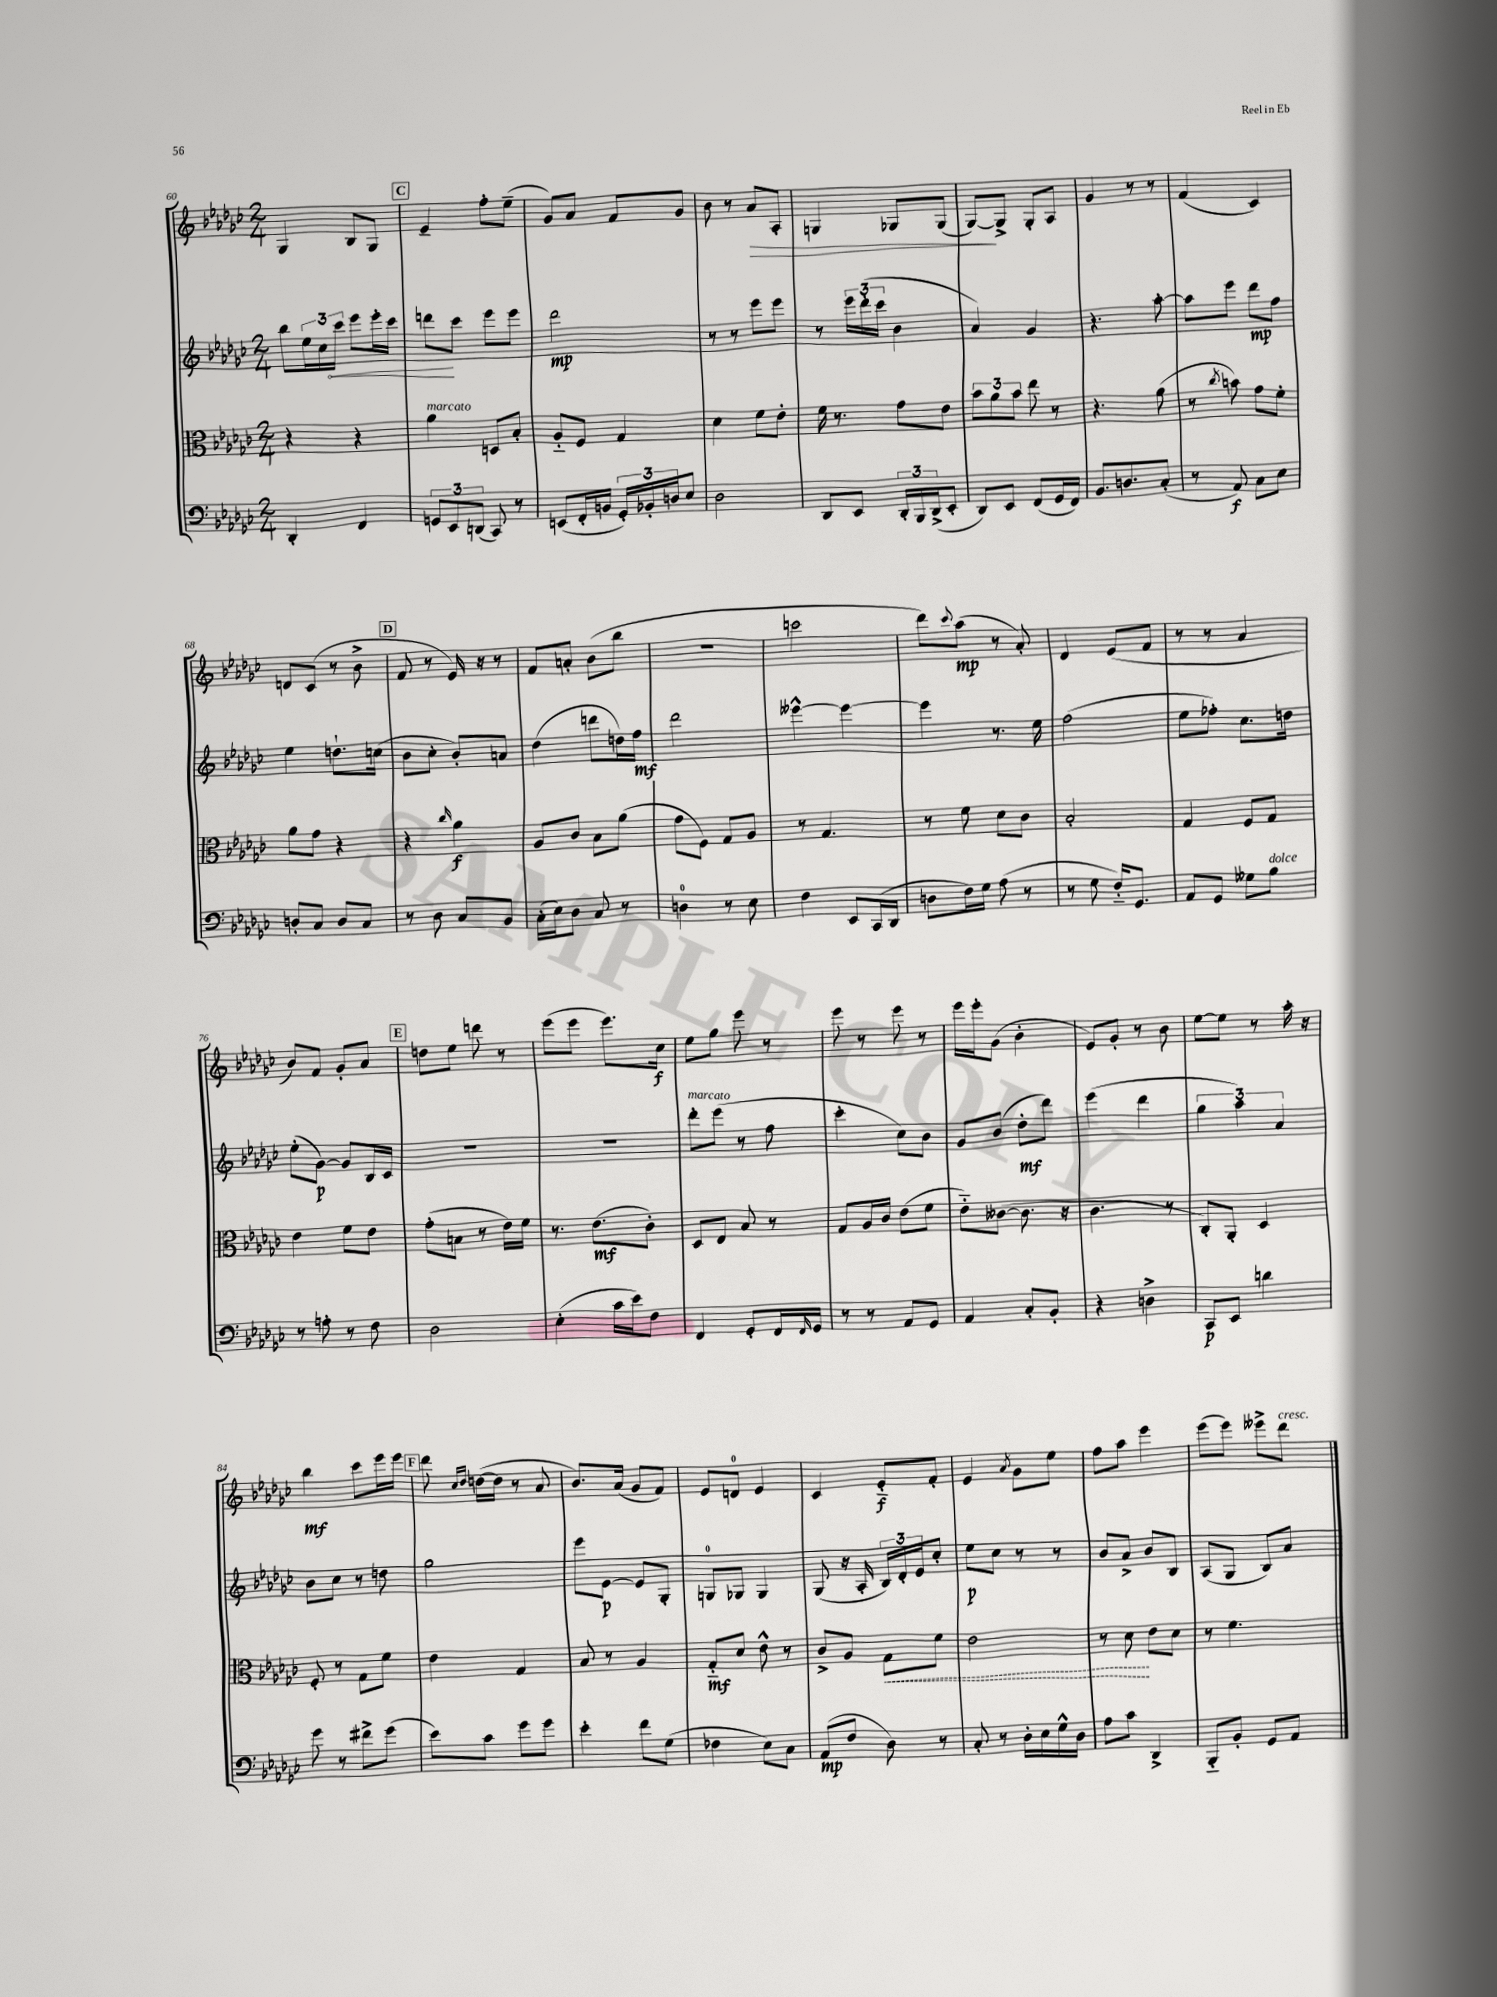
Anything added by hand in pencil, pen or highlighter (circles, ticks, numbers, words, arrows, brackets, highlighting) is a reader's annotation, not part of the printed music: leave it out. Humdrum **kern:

**kern	**kern	**kern	**kern
*staff4	*staff3	*staff2	*staff1
*clefF4	*clefC3	*clefG2	*clefG2
*k[b-e-a-d-g-c-]	*k[b-e-a-d-g-c-]	*k[b-e-a-d-g-c-]	*k[b-e-a-d-g-c-]
*M2/4	*M2/4	*M2/4	*M2/4
4DD-'	4r	8bb-	4G-
.	.	24ee-	.
.	.	24cc-	.
.	.	24ccc-	.
4FF	4r	8eee-	8B-
.	.	16eee-'	8G-
.	.	16ccc-	.
=	=	=	=
12GG	4a-	8ddd	4e-~
12EE-	.	.	.
.	.	8ccc-	.
(12DD	.	.	.
8CC-)	8D	8eee-	8ff'
8r	8B-'	8eee-	(8ee-~
=	=	=	=
(8EE	8A-'~	2ddd-	8g-)
16FF'	8F	.	8a-
16BB	.	.	.
24GG-')	4G-	.	8f
24BB-'	.	.	.
24D	.	.	.
8E-	.	.	8g-
=	=	=	=
2D-	4d-	8r	8b-
.	.	8r	8r
.	8f	8eee-	8a-
.	8e-'	8eee-	8A-'
=	=	=	=
8DD-	16f	8r	4G
.	8.r	.	.
8EE-	.	24eee-	.
.	.	(24ddd-'	.
.	.	24ccc-	.
24DD-'	8g-	4b-	8G-
24BBB-	.	.	.
(24DD-^	.	.	.
8EE-'	8e-	.	(8G-
=	=	=	=
8DD-)	12b-	4a-)	[8G-)
.	12a-	.	.
8EE-	.	.	8G-^]
.	12b-	.	.
(8FF	8ee-	4g-	8G-'
16GG-	8r	.	8A-
16FF)	.	.	.
=	=	=	=
8.BB-	4.r	4.r	4g-
8.D	.	.	.
.	.	.	8r
(8C-'	(8a-	[8aa-'	8r
=	=	=	=
8r	8r	8aa-]	(4f
.	8qcc-	.	.
8AA-)	8b)	8eee-	.
8C-	8g-	8ddd-	4c-)
8E-	8f'	8ff	.
=	=	=	=
8D'	8a-	4ee-	8d
8C-	8g-	.	(8c-
8D	4r	8.dd`	8r
8C-	.	.	8b-^
.	.	(16cc	.
=	=	=	=
8r	4r	8b-	8f
8D-	.	8cc-'	8r
.	16qqcc-	.	.
8C-	4a-	8b-')	16e-)
.	.	.	16r
8BB-	.	8a	8r
=	=	=	=
(16C-'	8A-	(4dd-	8f
16E-)	.	.	.
8D-	8c-	.	8a'
8C-	8B-	8ddd	(8b-
8r	(8a-	16dd)	8bb-
.	.	16ff	.
=	=	=	=
4D	8g-	2ddd-	2r
.	8F)	.	.
8r	8G-	.	.
8E-	8A-	.	.
=	=	=	=
4F	8r	[4eee--^^	2ccc
.	4.G-	.	.
8EE-	.	4eee--_	.
(16CC-	.	.	.
16DD-	.	.	.
=	=	=	=
8D	8r	4eee--]	8ddd-)
.	.	.	8qqccc-
16F)	8f	.	(8aa-
16G-	.	.	.
(8A-	8d-	8.r	8r
8r	8c-	.	8a-')
.	.	16ee-	.
=	=	=	=
8r	2B-'	(2ff	4d-
8G-	.	.	.
16F'~)	.	.	(8e-
8.GG-	.	.	.
.	.	.	8f
=	=	=	=
8AA-	4G-	8ee-	8r
8GG-	.	8ff-')	8r
8G--	8F	8.cc-	4a-
8B-	8G-	.	.
.	.	16dd	.
=	=	=	=
8r	4e-	(8ee-'	8b-)
8A'	.	[8g-)	8f
8r	8f	8g-]	8g-'
8F	8e-	16B-	8a-
.	.	16c-	.
=	=	=	=
2D-	(8g-'	2r	8dd
.	8B	.	8ee-
.	8r	.	8ddd
.	16e-)	.	8r
.	16f	.	.
=	=	=	=
(4E-'	8.r	2r	(8eee-
.	.	.	8eee-
.	(8.e-	.	.
16c-	.	.	8.eee-)
16e-)	.	.	.
8F	8c-')	.	.
.	.	.	16cc-
=	=	=	=
4FF	8D-	8ddd-'	8ee-
.	8E-	(8eee-	8gg-
8GG-'	8B-	8r	8eee-
16FF	8r	8ff	8r
16qqFF	.	.	.
16GG-	.	.	.
=	=	=	=
8r	8G-	4ccc-'	8eee-
8r	16A-	.	8r
.	16c-	.	.
8AA-	(8e-	8cc-)	8eee-
8GG-	8f	8b-	8r
=	=	=	=
4AA-	8e-'~)	8g-	16eee-
.	.	.	16eee-'
.	([8c--	(8b-	(8g-
8C-'	8.c--]	8dd-'	4b-'
8BB-'	.	8ddd-)	.
.	16r	.	.
=	=	=	=
4r	4.c-	(4eee-	8e-)
.	.	.	8g-'
4D^	.	4ddd-	8r
.	8r	.	8b-
=	=	=	=
8CC-	8C-')	6gg-	[8ee-
8EE-	8AA-'	.	8ee-]
.	.	6aa-)	.
4d	4D-	.	8r
.	.	6a-	.
.	.	.	16aa-'
.	.	.	16r
=	=	=	=
8g-	8F'	8b-	4bb-
8r	8r	8cc-	.
8f#^	8G-	8r	8ccc-
(8g-	8f	8dd	16eee-
.	.	.	16eee-
=	=	=	=
8e-)	4e-	2gg-	8ddd-
.	.	.	16qqcc-
.	.	.	16qqdd-
8c-	.	.	([16dd
.	.	.	16dd]
8g-	4G-	.	8r
8g-	.	.	8a-
=	=	=	=
4e-'	8B-	8eee-	8.b-)
.	8r	[8e-	.
.	.	.	(16a-
8f	4A-	8e-]	8g-
(8G-	.	8G-'	8f)
=	=	=	=
4F-	8G-'~	8G	8e-
.	8d-	8G-	8d
8E-)	8e-^^	4G-	4e-
8C-	8r	.	.
=	=	=	=
(8AA-	8c-^	(8G-	4c-
8F	8A-	16r	.
.	.	16A-'	.
8D-)	8G-	24B-)	8e-'~
.	.	24d-'	.
.	.	24e-	.
8r	8f	8cc-'	8f'
=	=	=	=
8C-'	2e-	8ee-	4e-
8r	.	8cc-	.
.	.	.	8qa-
16D-'	.	8r	8g-
16E-	.	.	.
16G-^^	.	8r	8ee-
16D-	.	.	.
=	=	=	=
8A-	8r	8b-	8ff
8c-	8d-	8a-^	8aa-
4DD-^	8e-	8b-	4eee-
.	8d-	8B-	.
=	=	=	=
8BBB-'~	8r	(8A-	(8eee-
8BB-'	4.f	8G-	8eee-)
8GG-	.	8B-)	8eee--^
8AA-	.	8a-	8ddd-
==	==	==	==
*-	*-	*-	*-
